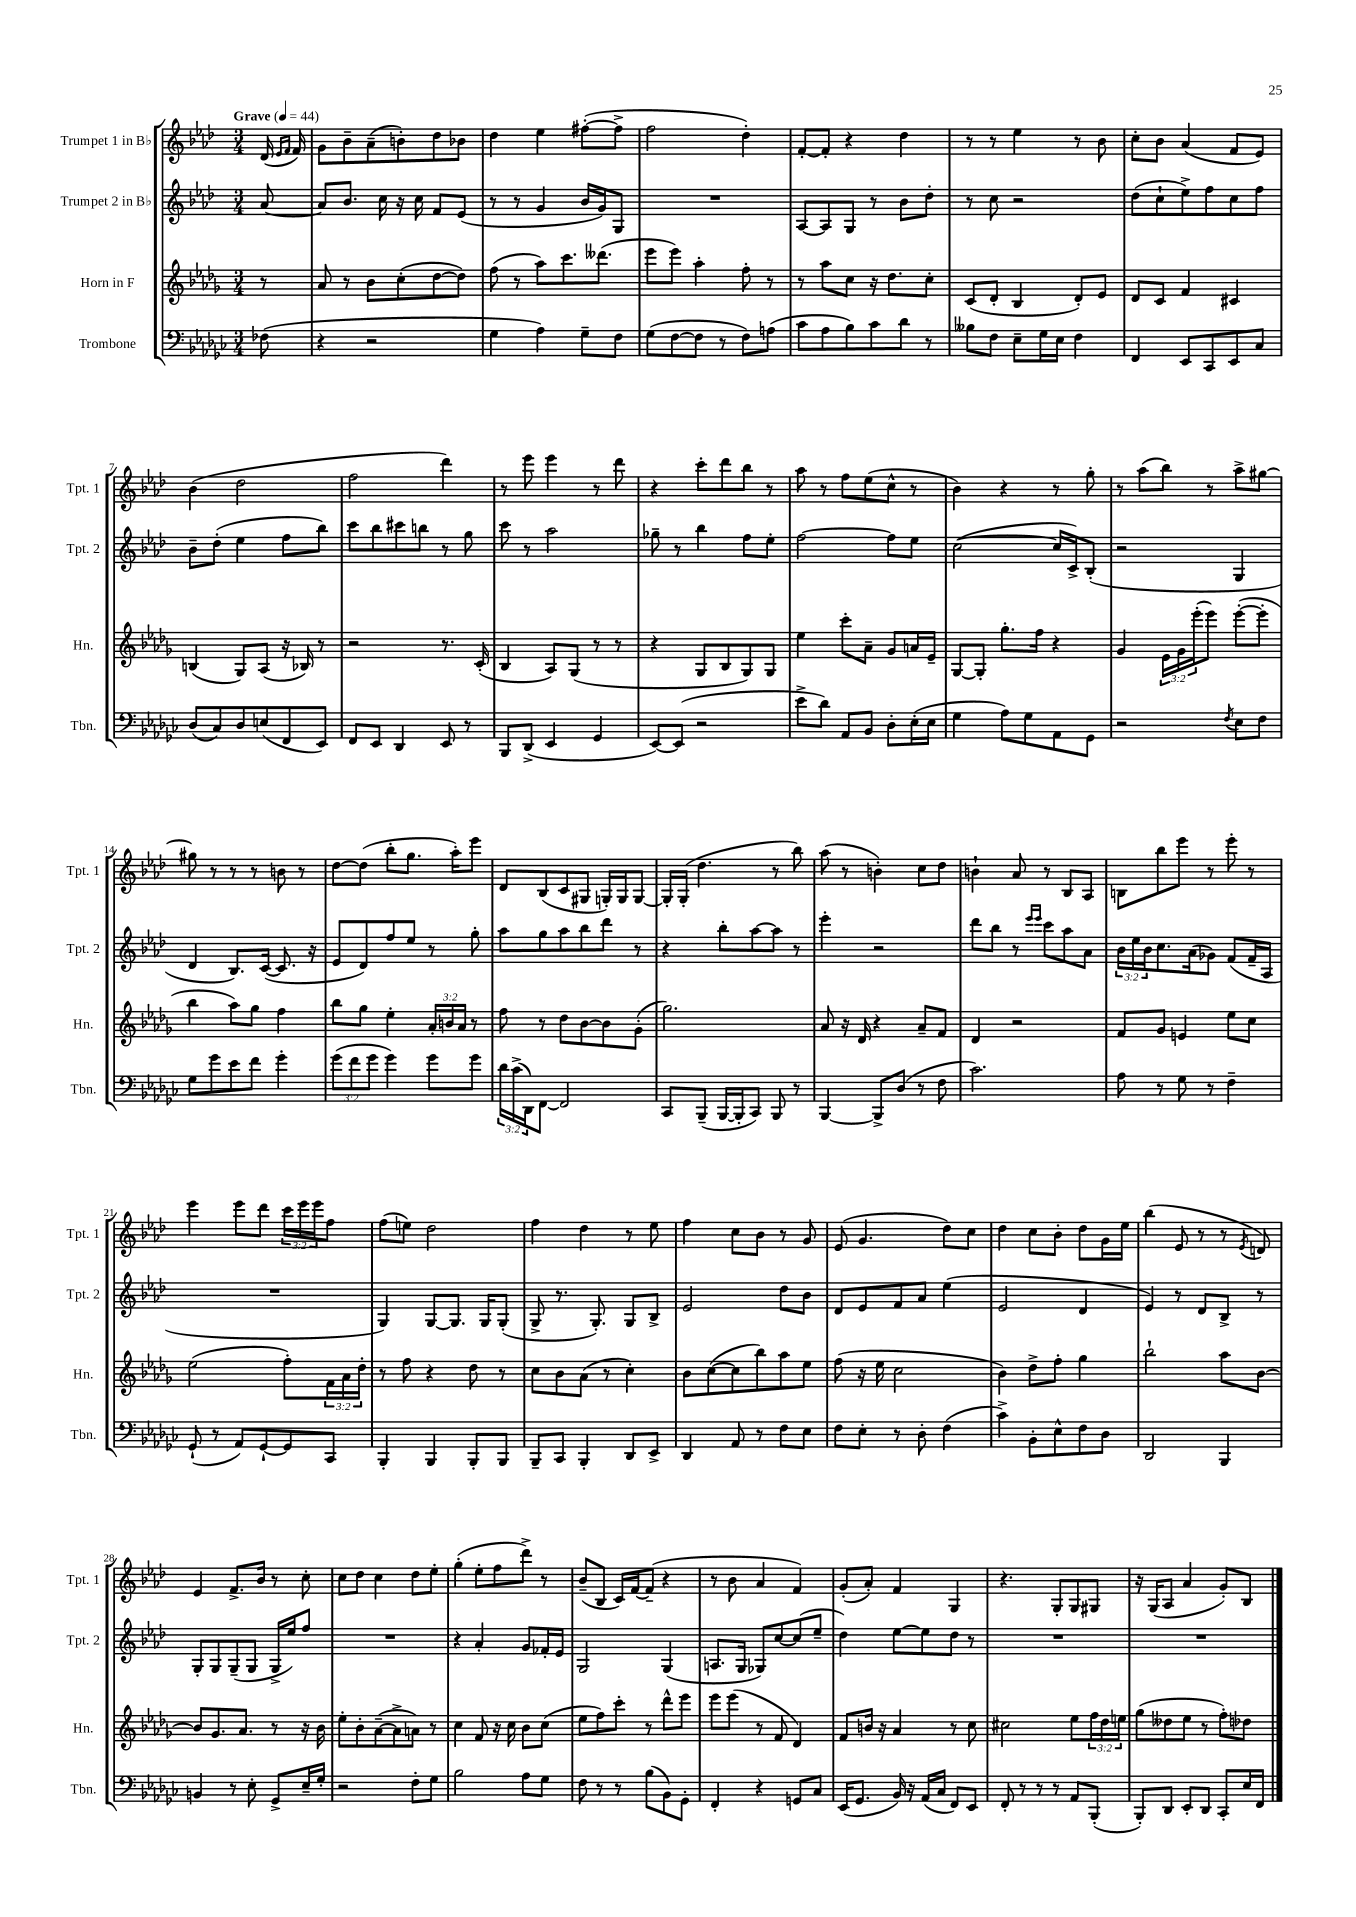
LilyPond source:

<<
\new StaffGroup <<
\new Staff = "s0" \with { instrumentName = "Trumpet 1 in Bb" shortInstrumentName = "Tpt. 1" } {
    \clef treble \key aes \major \numericTimeSignature \time 3/4 \override Staff.TupletNumber.text = #tuplet-number::calc-fraction-text \partial 8 \tempo "Grave" 4 = 44
    des'16( \grace { ees'16 f'16 } f'16) |
    g'8 bes'8-- aes'8--( b'8-.) des''8 bes'8 |
    des''4 ees''4 fis''8~-.( fis''8-> |
    f''2 des''4-.) |
    f'8~-. f'8-. r4 des''4 |
    r8 r8 ees''4 r8 bes'8 |
    c''8-. bes'8 aes'4( f'8 ees'8) |
    bes'4( des''2 |
    f''2 des'''4) |
    r8 ees'''8 ees'''4 r8 des'''8 |
    r4 c'''8-. des'''8 bes''8 r8 |
    aes''8 r8 f''8 ees''8( c''8-^ r8 |
    bes'4) r4 r8 g''8-. |
    r8 aes''8( bes''8) r8 aes''8-> gis''8~ |
    gis''8 r8 r8 r8 b'8 r8 |
    des''8~ des''8( bes''8-. g''8. aes''16-.) ees'''8 |
    des'8 bes8( c'8 gis8 g16-.) g16 g8~ |
    g16-. g16-.( des''4. r8 bes''8) |
    aes''8( r8 b'4-.) c''8 des''8 |
    b'4-! aes'8 r8 bes8 aes8 |
    b8 bes''8 ees'''8 r8 ees'''8-. r8 |
    ees'''4 ees'''8 des'''8 \tuplet 3/2 { c'''16 ees'''16 ees'''16 } f''8 |
    f''8( e''8) des''2 |
    f''4 des''4 r8 ees''8 |
    f''4 c''8 bes'8 r8 g'8 |
    ees'8( g'4. des''8) c''8 |
    des''4 c''8 bes'8-. des''8 g'16 ees''16 |
    bes''4( ees'8 r8 r8 \acciaccatura { ees'8 } d'8) |
    ees'4 f'8.-> bes'16 r8 c''8-. |
    c''8 des''8 c''4 des''8 ees''8-. |
    g''4-.( ees''8-. f''8 des'''8->) r8 |
    bes'8--( bes8 c'16) f'16~ f'8--( r4 |
    r8 bes'8 aes'4 f'4) |
    g'8-.( aes'8-.) f'4 g4 |
    r4. g8-. g8 gis8 |
    r16 g16( aes8 aes'4 g'8-.) bes8 \bar "|." |
}
\new Staff = "s1" \with { instrumentName = "Trumpet 2 in Bb" shortInstrumentName = "Tpt. 2" } {
    \clef treble \key aes \major \numericTimeSignature \time 3/4 \override Staff.TupletNumber.text = #tuplet-number::calc-fraction-text \partial 8
    aes'8~ |
    aes'8 bes'8. c''16 r16 c''16 f'8 ees'8( |
    r8 r8 g'4 bes'16 g'16) g8 |
    R2. |
    aes8~ aes8 g8 r8 bes'8 des''8-. |
    r8 c''8 r2 |
    des''8( c''8-! ees''8->) f''8 c''8 f''8 |
    bes'8-- des''8-.( ees''4 f''8 bes''8) |
    c'''8 bes''8 cis'''8 b''8 r8 g''8 |
    c'''8 r8 aes''2 |
    ges''8-- r8 bes''4 f''8 ees''8-. |
    f''2~ f''8 ees''8 |
    c''2~( c''16 c'16->) bes8-.( |
    r2 g4 |
    des'4 bes8.) c'16~( c'8. r16 |
    ees'8 des'8) f''8 ees''8 r8 g''8-. |
    aes''8 g''8 aes''8 bes''8 des'''8 r8 |
    r4 bes''8-. aes''8~ aes''8 r8 |
    ees'''4-. r2 |
    des'''8 bes''8 r8 \grace { ees'''16 ees'''16 } c'''8 aes''8 aes'8 |
    \tuplet 3/2 { bes'16 ees''16 bes'16 } c''8. aes'16( ges'8) f'8( f'16-- aes16 |
    R2. |
    g4) g8~ g8. g16 g8-.( |
    g8-> r8. g8.-.) g8 bes8-> |
    ees'2 des''8 bes'8 |
    des'8 ees'8 f'8 aes'8 ees''4( |
    ees'2 des'4 |
    ees'4) r8 des'8 bes8-> r8 |
    g8-. g8 g8--( g8 g16-> ees''16) f''8 |
    R2. |
    r4 aes'4-. g'8 fes'16-. ees'16 |
    g2 g4( |
    a8. g16 ges8) c''8~ c''8( ees''8-- |
    des''4) ees''8~ ees''8 des''8 r8 |
    R2. |
    R2. \bar "|." |
}
\new Staff = "s2" \with { instrumentName = "Horn in F" shortInstrumentName = "Hn." } {
    \clef treble \key des \major \numericTimeSignature \time 3/4 \override Staff.TupletNumber.text = #tuplet-number::calc-fraction-text \partial 8
    r8 |
    aes'8 r8 bes'8 c''8-.( des''8~ des''8) |
    f''8( r8 aes''8) c'''8. deses'''8.( |
    ees'''8 ees'''8) aes''4-. f''8-. r8 |
    r8 aes''8 c''8 r16 des''8. c''8-. |
    c'8( des'8-. bes4 des'8-.) ees'8 |
    des'8 c'8 f'4 cis'4 |
    b4( ges8) aes8( r16 bes16) r8 |
    r2 r8. c'16-.( |
    bes4 aes8) ges8( r8 r8 |
    r4 ges8 bes8 ges8) ges8 |
    ees''4 c'''8-. aes'8-- ges'8 a'16 ees'16-- |
    ges8~ ges8-. ges''8.-. f''16 r4 |
    ges'4 \tuplet 3/2 { ees'16 ges'16 ees'''16-.( } ees'''8) ees'''8~-.( ees'''8-. |
    bes''4 aes''8) ges''8 f''4 |
    bes''8 ges''8 ees''4-. \tuplet 3/2 { aes'16-. b'16 aes'16 } r8 |
    f''8 r8 des''8 bes'8~ bes'8 ges'8-.( |
    ges''2.) |
    aes'8 r16 des'16 r4 aes'8-- f'8 |
    des'4 r2 |
    f'8 ges'8 e'4 ees''8 c''8 |
    ees''2( f''8-.) \tuplet 3/2 { f'16 aes'16 des''16-. } |
    r8 f''8 r4 des''8 r8 |
    c''8 bes'8 aes'8( r8 c''4-.) |
    bes'8 c''8~( c''8 bes''8) aes''8 ees''8 |
    f''8( r16 ees''16 c''2 |
    bes'4) des''8-> f''8-. ges''4 |
    bes''2-! aes''8 bes'8~ |
    bes'8 ges'8. aes'8. r8 r16 bes'16 |
    ees''8-. bes'8-. aes'8~--( aes'8-> a'8) r8 |
    c''4 f'8 r16 c''16 bes'8 c''8( |
    ees''8 f''8) c'''8-. r8 des'''8-^ ees'''8 |
    ees'''8 ees'''8( r8 f'8 des'4) |
    f'8 b'16 r16 aes'4 r8 c''8 |
    cis''2 ees''8 \tuplet 3/2 { f''16 des''16 e''16 } |
    ges''8( deses''8 ees''8 r8 f''8-.) des''8 \bar "|." |
}
\new Staff = "s3" \with { instrumentName = "Trombone" shortInstrumentName = "Tbn." } {
    \clef bass \key ges \major \numericTimeSignature \time 3/4 \override Staff.TupletNumber.text = #tuplet-number::calc-fraction-text \partial 8
    fes8( |
    r4 r2 |
    ges4 aes4) ges8-- f8 |
    ges8( f8~ f8 r8 f8) a8( |
    ces'8 aes8 bes8) ces'8 des'8 r8 |
    beses8 f8 ees8-- ges16 ees16 f4 |
    f,4 ees,8 ces,8 ees,8 ces8 |
    des8( ces8) des8 e8( f,8 ees,8) |
    f,8 ees,8 des,4 ees,8 r8 |
    bes,,8 des,8->( ees,4 ges,4 |
    ees,8~) ees,8( r2 |
    ees'8-> des'8) aes,8 bes,8 des8-. ees16-.( ees16 |
    ges4 aes8) ges8 aes,8 ges,8 |
    r2 \acciaccatura { f8 } ees8 f8 |
    ges8 ges'8 ees'8 f'8 ges'4-. |
    \tuplet 3/2 { ges'8( f'8 ges'8 } ges'4) ges'8 ges'8 |
    \tuplet 3/2 { des'16 ces'16->( des,16) } f,8~ f,2 |
    ces,8 bes,,8--( bes,,16~ bes,,16-. ces,8) bes,,8 r8 |
    bes,,4~ bes,,8-> des8( r8 f8 |
    ces'2.) |
    aes8 r8 ges8 r8 f4-- |
    ges,8-!( r8 aes,8) ges,8~-! ges,8 ces,8 |
    bes,,4-. bes,,4 bes,,8-. bes,,8 |
    bes,,8-- ces,8 bes,,4-. des,8 ees,8-> |
    des,4 aes,8 r8 f8 ees8 |
    f8 ees8-. r8 des8-. f4( |
    ces'4->) bes,8-. ees8-^ f8 des8 |
    des,2 bes,,4 |
    b,4 r8 ees8-. ges,8-> ees16-- ges16-. |
    r2 f8-. ges8 |
    bes2 aes8 ges8 |
    f8 r8 r8 bes8( bes,8) ges,8-. |
    f,4-. r4 g,8 ces8 |
    ees,16( ges,8. bes,16) r16 aes,16( ces16 f,8) ees,8 |
    f,8-. r8 r8 r8 aes,8 bes,,8-.( |
    bes,,8-.) des,8 ees,8-. des,8 ces,8-. ees16 f,16 \bar "|." |
}
>>
>>
